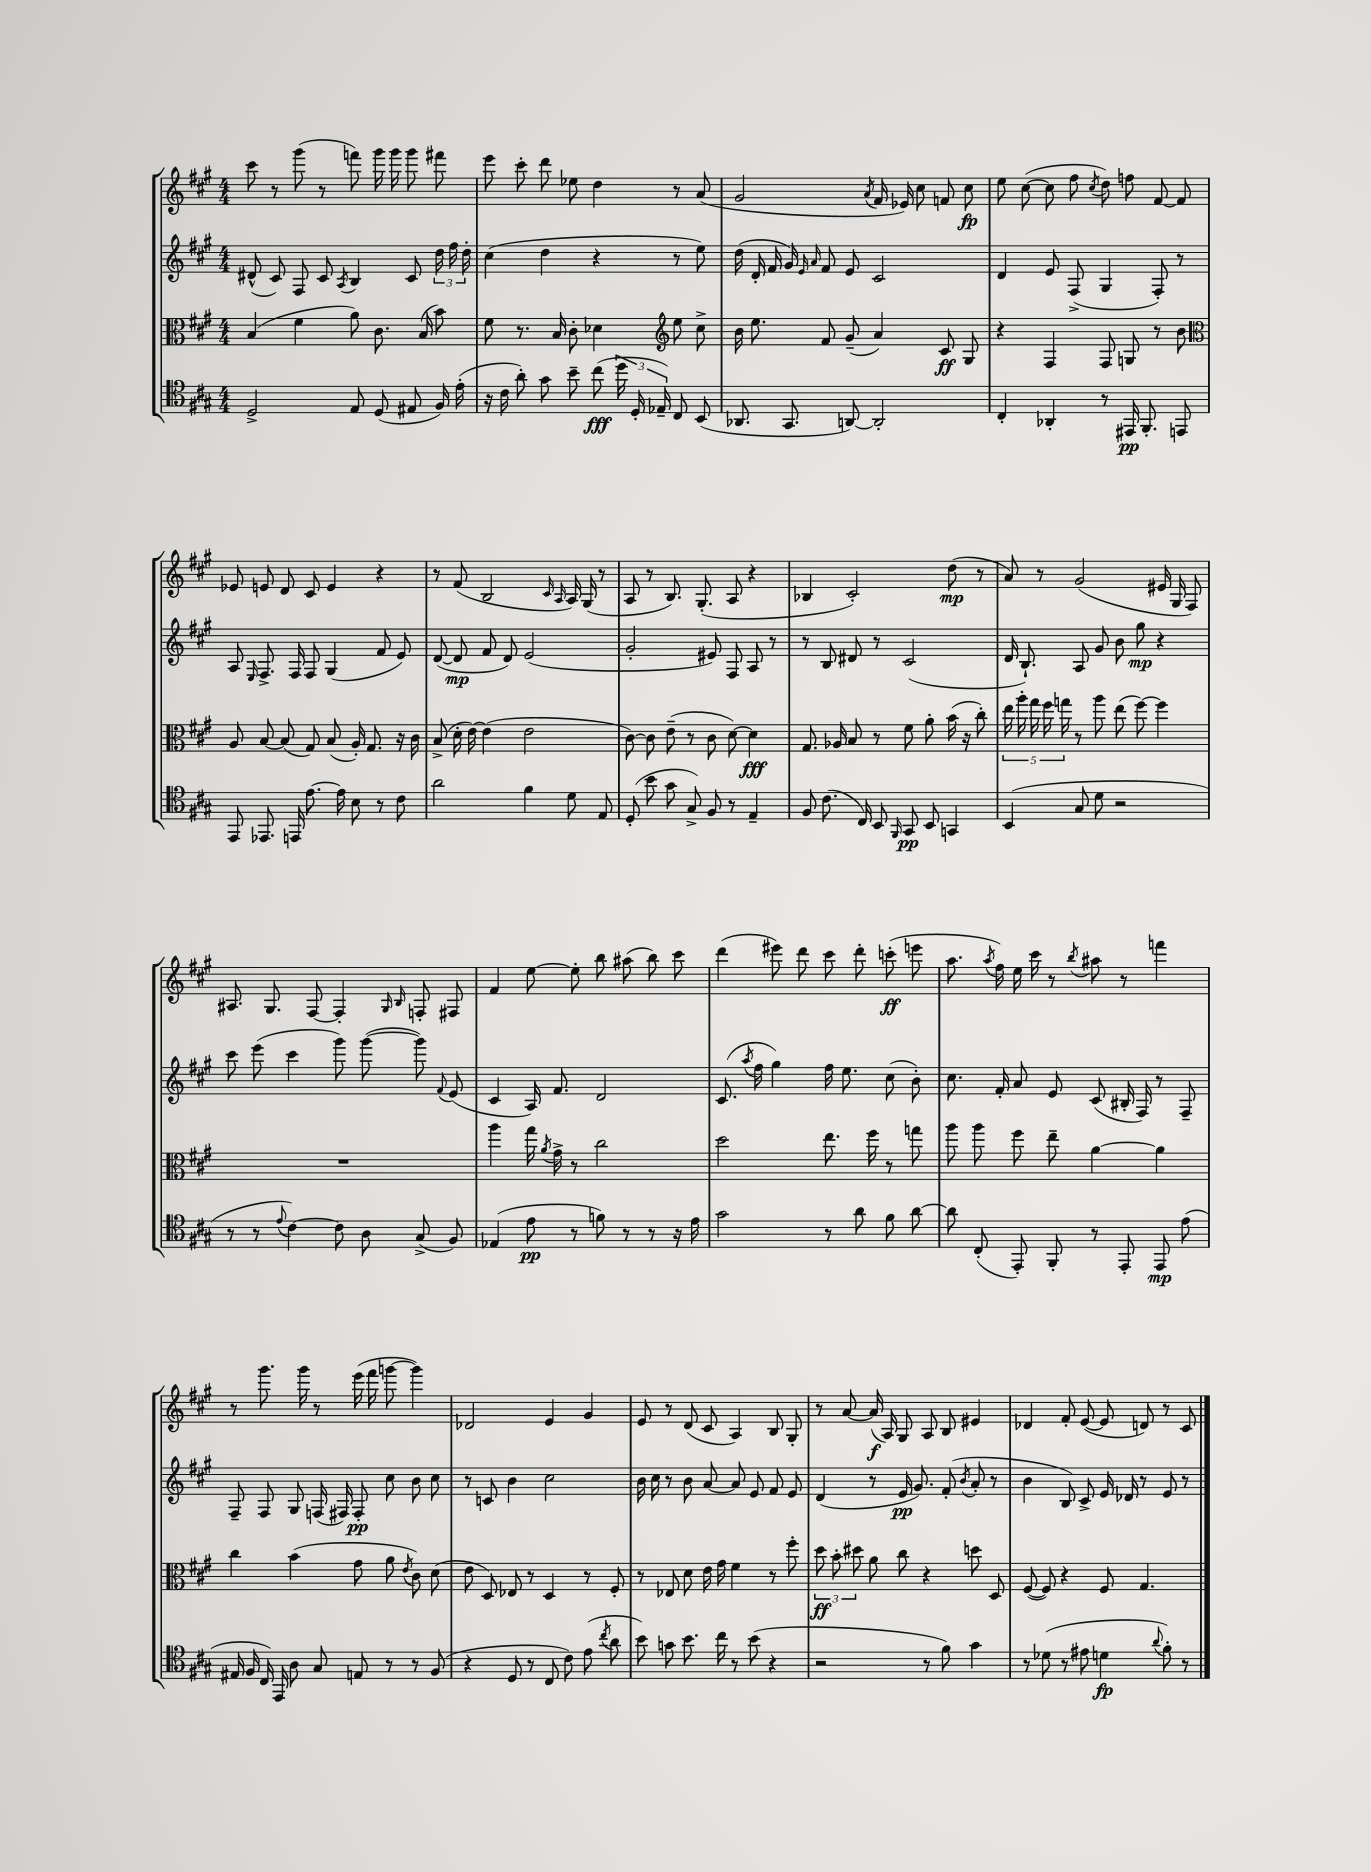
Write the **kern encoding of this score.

**kern	**kern	**kern	**kern
*staff4	*staff3	*staff2	*staff1
*clefC4	*clefC3	*clefG2	*clefG2
*k[f#c#g#]	*k[f#c#g#]	*k[f#c#g#]	*k[f#c#g#]
*M4/4	*M4/4	*M4/4	*M4/4
2D^	(4B	(8d#^^	8ccc#
.	.	8c#)	8r
.	4f#	8F#	(8ggg#
.	.	8c#	8r
.	.	8qA	.
8E	8a)	4B	8fff)
(8D	8.c#	.	16ggg#
.	.	.	16ggg#
8E#	.	8c#	8ggg#
.	(16B	.	.
16F#)	8b)	24dd	8fff#
.	.	24ff#	.
(16e'	.	.	.
.	.	24dd'	.
=	=	=	=
16r	8f#	(4cc#	8eee
16c#	.	.	.
8a')	8.r	.	8ccc#'
8g#	.	4dd	8ddd
.	16B	.	.
8b~	8c#'	.	8ee-
(8cc#	4d-	4r	4dd
24dd	.	.	.
24D'	.	.	.
24E-~)	.	.	.
*	*clefG2	*	*
8C#	8ee	8r	8r
(8BB	8cc#^	8ee)	(8a
=	=	=	=
8.AA-	16b	(16dd	2g#
.	8.ee	16d'	.
.	.	16f#	.
8.GG#	.	16g#)	.
.	.	16qqe	.
.	.	16qqa	.
.	8f#	8f#	.
[8AA)	(8g#~	8e	.
.	.	.	8qa
2AA']	4a)	2c#	16f#
.	.	.	16e-)
.	.	.	8cc#
.	8c#	.	8f
.	8G#	.	8cc#
=	=	=	=
4C#'	4r	4d	8ee
.	.	.	([8cc#
4AA-'	4F#	8e	8cc#]
.	.	(8F#^	8ff#
.	.	.	8qcc#
8r	8F#	4G#	8dd)
16EE#	8G	.	8ff
8.FF#'	.	.	.
.	8r	8F#')	[8f#
8EE	8b	8r	8f#]
=	=	=	=
*	*clefC3	*	*
8EE	8A	8A	8e-
.	.	16qqE	.
8.EE-	[8B	8.F#^	8e
.	(8B]	.	8d
16EE	.	16F#	.
[8.e	8G#)	8F#	8c#
.	(8B	(4G#	4e
16e]	.	.	.
8B	16A')	.	.
.	8.G#	.	.
8r	.	8f#	4r
8c#	16r	8e)	.
.	16c#	.	.
=	=	=	=
2a	(8B^	([8d	8r
.	16d'	8d]	(8f#
.	[16e)	.	.
.	(4e]	8f#	2B
.	.	8d)	.
4f#	2e	(2e	.
.	.	.	16qqc#
.	.	.	16qqA
8d	.	.	16A)
.	.	.	(16G#
8E	.	.	8r
=	=	=	=
(8D'	[8c#)	2g#'	8A
8b	8c#]	.	8r
8g#	(8e~	.	8.B)
8G#^)	8r	.	.
.	.	.	(8.G#'
8F#	8c#	8e#)	.
8r	[8d)	8F#	8A
4E~	4d]	8A	4r
.	.	8r	.
=	=	=	=
8F#	8.G#	8r	4B-
(8.c#	.	8B	.
.	16A-	.	.
.	8B	8d#	2c#')
16C#)	.	.	.
8BB	8r	8r	.
16qqFF#	.	.	.
8GG#	8f#	(2c#	.
8BB	8a'	.	.
4GG	(16b	.	(8dd
.	16r	.	.
.	8cc#')	.	8r
=	=	=	=
(4BB	20ee	16d	8a)
.	20aa'	.	.
.	.	8.B`)	.
.	20gg#	.	.
.	.	.	8r
.	20ff#	.	.
.	20gg	.	.
8G#	8r	8A	(2g#
8d	8aa	8g#	.
2r	(8ee	8b	.
.	[8ff#)	8gg#	.
.	4ff#]	4r	16e#
.	.	.	16G#
.	.	.	8F#)
=	=	=	=
8r	1r	8ccc#	8.A#
8r	.	(8eee	.
.	.	.	8.G#
8qqe	.	.	.
[4c#)	.	4ccc#	.
.	.	.	[8F#
8c#]	.	8ggg#)	4F#']
8A	.	([8ggg#	.
.	.	.	16qqG#
.	.	.	16qqB
(8G#^	.	8ggg#])	8F'
.	.	8qqf#	.
8F#)	.	(8e	8F#
=	=	=	=
(4E-	4aa	4c#	4f#
8e	16gg#	16A)	[8ee
.	8qa	.	.
.	16g#^	8.f#	.
8r	8r	.	8ee']
8f)	2cc#	2d	8bb
8r	.	.	(8aa#
8r	.	.	8bb)
16r	.	.	8ccc#
16e	.	.	.
=	=	=	=
2g#	2dd	(8.c#	(4ddd
.	.	8qaa	.
.	.	16ff#	.
.	.	4gg#)	8eee#)
.	.	.	8ddd
8r	8.ee	16ff#	8ccc#
.	.	8.ee	.
8a	.	.	8ddd'
.	16ff#	.	.
8f#	8r	(8cc#	(8ccc'
[8a	8gg	8b')	8eee
=	=	=	=
8a]	8aa	8.cc#	8.aa
(8C#'	8aa	.	.
.	.	.	8qaa
.	.	16f#'	16ff#)
8EE')	8ff#	8a	16ee
.	.	.	16ccc#
8FF#'	8ee~	8e	8r
.	.	.	8qbb
8r	[4a	(8c#	8aa#
8EE'	.	16B#'	8r
.	.	16F#)	.
8EE	4a]	8r	4fff
(8e	.	8F#~	.
=	=	=	=
16E#	4cc#	8F#~	8r
16F#	.	.	.
16C#)	.	8F#	8.ggg#
16EE	.	.	.
8A	(4b	8G#	.
.	.	.	16ggg#
8G#	.	(16F	8r
.	.	16F#)	.
8E	8g#	8F#'	(16eee
.	.	.	16fff#
8r	8a	8cc#	[8ggg
.	8qe	.	.
8r	8c#)	8b	4ggg])
(8F#	(8d	8cc#	.
=	=	=	=
4r	8e	8r	2d-
.	8D)	8c	.
8D	8E-	4b	.
8r	8r	.	.
8C#	4D	2cc#	4e
8c#)	.	.	.
(8e	8r	.	4g#
8qcc#	.	.	.
8a	8F#'	.	.
=	=	=	=
8b)	8r	16b	8e
.	.	16cc#	.
8g	8E-	8r	8r
8.b	8d	8b	(8d
.	16e	[8a	8c#
16cc#	16g#	.	.
8r	4f#	8a]	4A)
(8b	.	8e	.
4r	8r	8f#	8B
.	8ff#'	8e	8G#'
=	=	=	=
2r	12dd	(4d	8r
.	12b'	.	.
.	.	.	[8a
.	12dd#	.	.
.	8a	8r	(16a]
.	.	.	16A)
.	8cc#	16e	8G#
.	.	8.g#)	.
8r	4r	.	8A
8f#)	.	(8f#'	8B
.	.	8qb	.
4g#	8dd	8a'	4e#
.	8D	8r	.
=	=	=	=
8r	([8F#	4b	4d-
(8d-	8F#])	.	.
8r	4r	8B)	8f#'
8e#	.	8c#^	([8e
4d	8F#	16e	8e]
.	.	16d-	.
.	4.G#	8r	8d)
8qqa	.	.	.
8f#')	.	8e	8r
8r	.	8r	8c#
==	==	==	==
*-	*-	*-	*-
